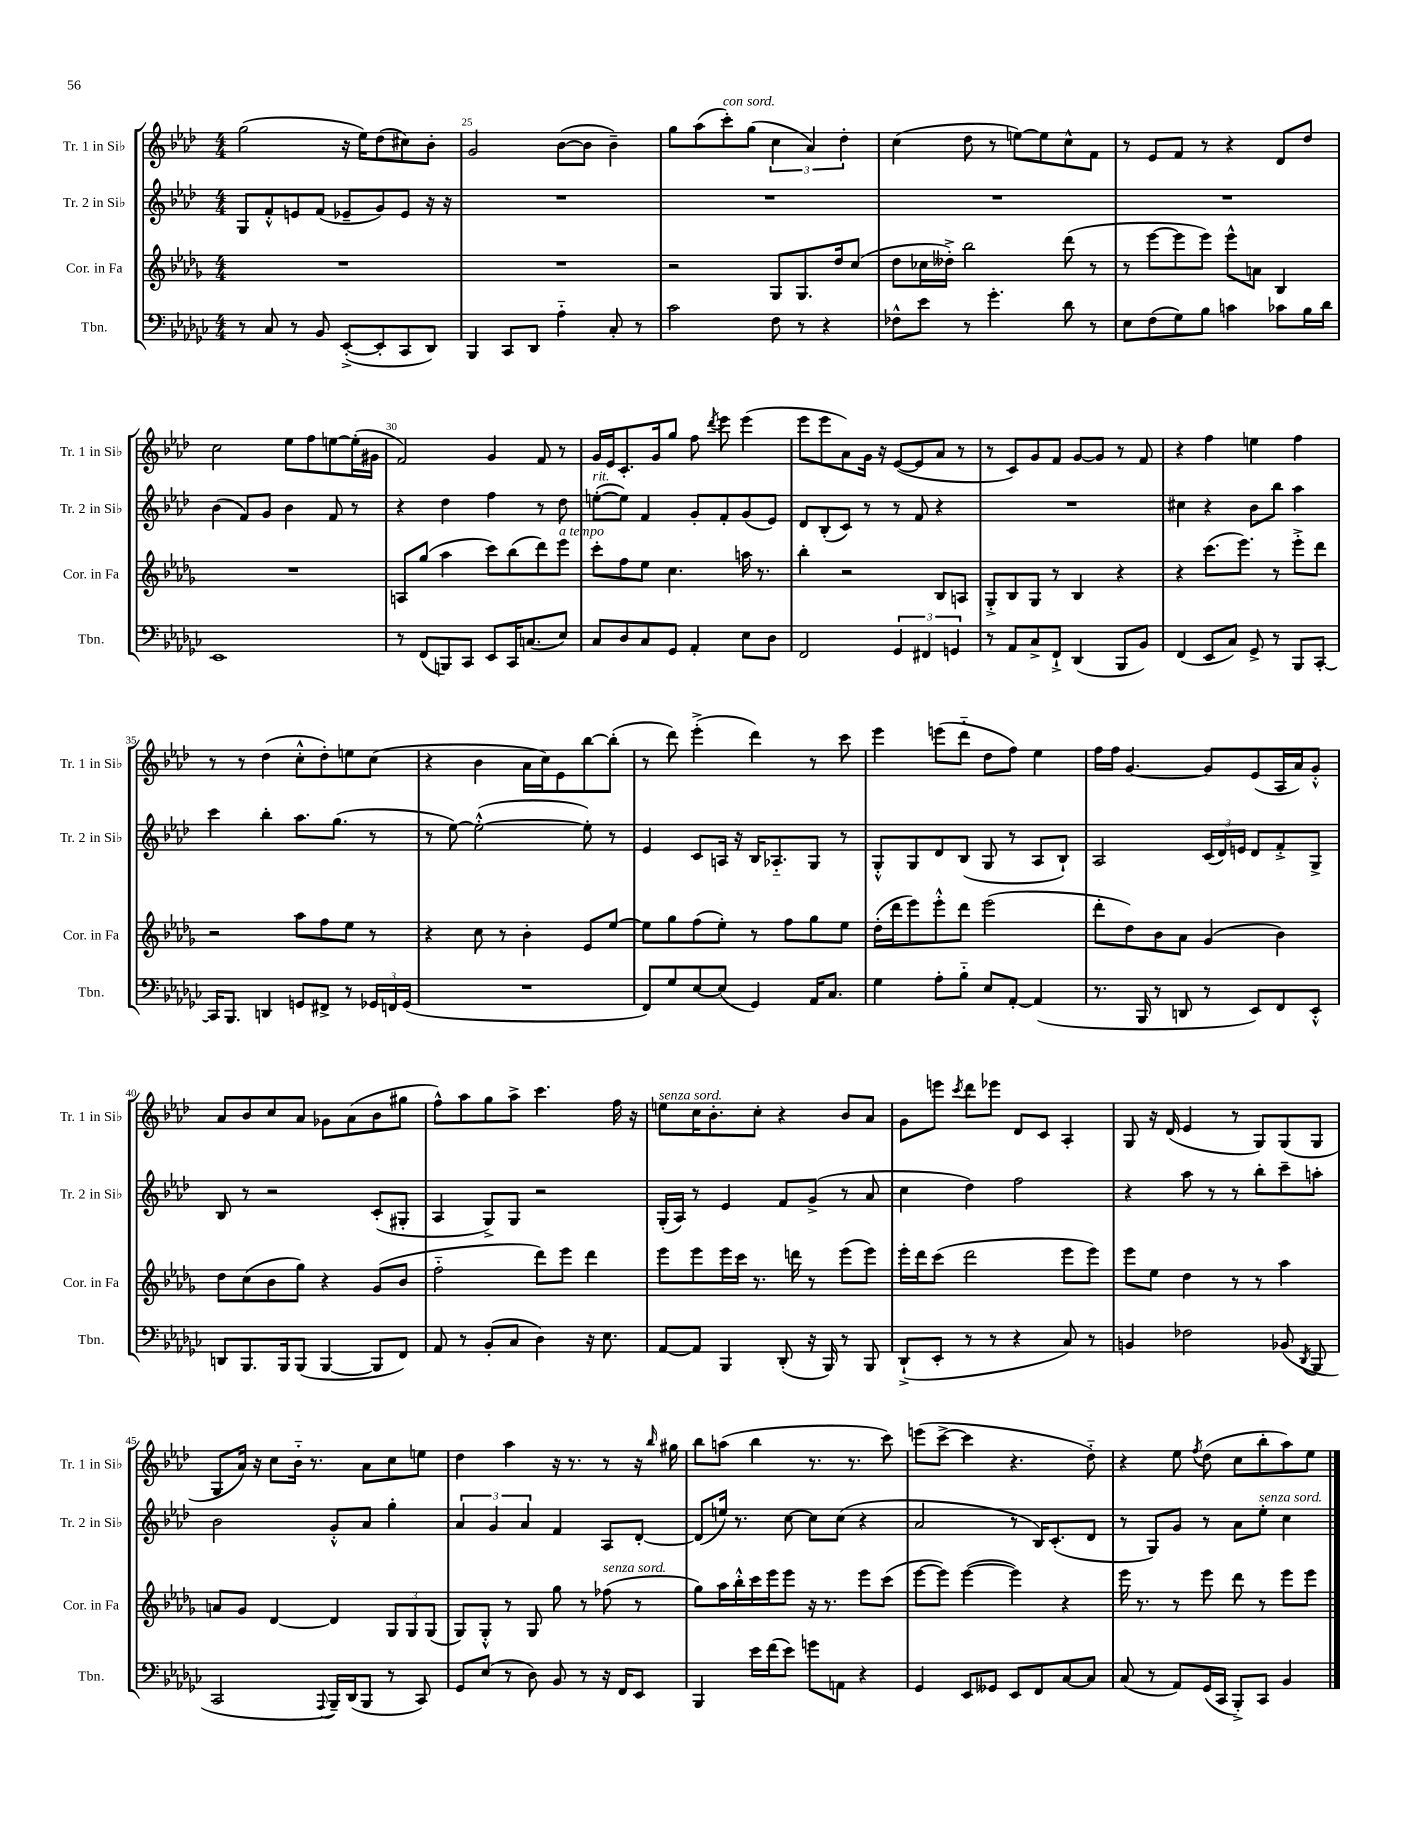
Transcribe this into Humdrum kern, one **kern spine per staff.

**kern	**kern	**kern	**kern
*part4	*part3	*part2	*part1
*staff4	*staff3	*staff2	*staff1
*I"Tbn.	*I"Cor. in Fa	*I"Tr. 2 in Si♭	*I"Tr. 1 in Si♭
*I'Tbn.	*I'Cor. in Fa	*I'Tr. 2 in Si♭	*I'Tr. 1 in Si♭
*clefF4	*clefG2	*clefG2	*clefG2
*k[b-e-a-d-g-c-]	*k[b-e-a-d-g-]	*k[b-e-a-d-]	*k[b-e-a-d-]
*M4/4	*M4/4	*M4/4	*M4/4
=24	=24	=24	=24
8r	1r	8G/L	(2gg\
8C-/	.	8f'^^/	.
8r	.	8en/	.
8BB-/	.	(8f/J	.
([8EE-'^/L	.	8e-X~/L	16r
.	.	.	16ee-\KL)
8EE-'/]	.	8g/)	(8dd-\
8CC-/	.	8e-/J	8cc#X\)
8DD-/J)	.	16r	8b-'\J
.	.	16r	.
=25	=25	=25	=25
4BBB-/	1r	1r	2g/
8CC-/L	.	.	.
8DD-/J	.	.	.
4A-\	.	.	([8b-\L
.	.	.	8b-\J]
8C-'/	.	.	4b-~\)
8r	.	.	.
=26	=26	=26	=26
2c-\	2r	1r	8gg\L
.	.	.	(8aa-\
!	!	!	!LO:TX:a:i:t=con sord.
.	.	.	8ccc'\)
.	.	.	(8gg\J
8F\	8G-/L	.	6cc\
8r	8.G-/	.	.
.	.	.	6a-/)
4r	.	.	.
.	16dd-/k	.	.
.	.	.	6dd-'\
.	(8cc/J	.	.
=27	=27	=27	=27
8F-X^^\L	8dd-\L	1r	(4cc\
8e-\J	16cc-X\L	.	.
.	16dd--X'^\JJ)	.	.
8r	2bb-\	.	8dd-\
4.g-'\	.	.	8r
.	.	.	[8een\L)
.	.	.	8ee\]
8d-\	(8ddd-\	.	8cc^^\
8r	8r	.	8f\J
=28	=28	=28	=28
8E-\L	8r	1r	8r
(8F\	[8eee-\L	.	8e-/L
8G-\)	8eee-\]	.	8f/J
8B-\J	8eee-\J)	.	8r
4cn\	8eee-^^\L	.	4r
.	8an\J	.	.
8c-X\L	4B-/	.	8d-/L
16B-\L	.	.	8dd-/J
16d-\JJ	.	.	.
!!LO:LB:g=z
=29	=29	=29	=29
1EE-	1r	(4b-\	2cc\
.	.	8f/L)	.
.	.	8g/J	.
.	.	4b-\	8ee-\L
.	.	.	8ff\
.	.	8f/	[8een\
.	.	8r	(16ee'\L]
.	.	.	16g#X\JJ
=30	=30	=30	=30
8r	8An/L	4r	2f/)
(8FF/L	(8gg-/J	.	.
8BBBn/)	4aa-\	4dd-\	.
8CC-/J	.	.	.
8EE-/L	8ccc\L)	4ff\	4g/
16CC-/K	(8bb-\	.	.
(8.Cn/	.	.	.
.	8ddd-\)	8r	8f/
!	!LO:TX:a:i:t=a tempo	!	!
8E-/J)	8eee-\J	8dd-\	8r
=31	=31	=31	=31
!	!	!LO:TX:a:i:t=rit.	!
8C-/L	8ccc'\L	([8een'\L	16g/LL
.	.	.	16e-/J
8D-/	8ff\	8ee\J])	8.c'/
8C-/	8ee-\J	4f/	.
.	.	.	16g/k
8GG-/J	4.cc\	.	8gg/J
4AA-'/	.	8g'/L	8ff\
.	.	.	8qddd-/
.	.	8f'/	8eee-\
8E-\L	16aan\	(8g/	(4eee-\
.	8.r	.	.
8D-\J	.	8e-/J)	.
=32	=32	=32	=32
2FF/	4bb-'\	8d-/L	8eee-\L
.	.	(8B-'/	8eee-\
.	2r	8c/J)	8a-\)
.	.	8r	16g\Jk
.	.	.	16r
6GG-/	.	8r	([8e-/L
.	.	8f/	8e-/]
6FF#X/	.	.	.
.	8B-/L	4r	8a-/J
6GGn/	.	.	.
.	8An/J	.	8r
=33	=33	=33	=33
8r	8G-'^/L	1r	8r
8AA-/L	8B-/	.	8c/L)
8C-^/	8G-/J	.	8g/
8FF`^/J	8r	.	8f/J
(4DD-/	4B-/	.	[8g/L
.	.	.	8g/J]
8BBB-/L	4r	.	8r
8BB-/J)	.	.	8f/
=34	=34	=34	=34
(4FF/	4r	4cc#X\	4r
8EE-/L	(8.ccc\L	4r	4ff\
8C-/J)	.	.	.
.	8.eee-\J)	.	.
8GG-^/	.	8b-\L	4een\
8r	8r	8bb-\J	.
8BBB-/L	8eee-'^\L	4aa-\	4ff\
[8CC-'/J	8ddd-\J	.	.
!!LO:LB:g=z
=35	=35	=35	=35
16CC-/KL]	2r	4ccc\	8r
8.BBB-/J	.	.	.
.	.	.	8r
4DDn/	.	4bb-'\	(4dd-\
8GGn/L	8aa-\L	8.aa-\L	8cc'^^\L
8FF#X^/J	8ff\	.	8dd-'\)
.	.	(8.gg\J	.
8r	8ee-\J	.	8een\
24GG-X/LL	8r	8r	(8cc\J
24FFn/	.	.	.
(24GG-/JJ	.	.	.
=36	=36	=36	=36
1r	4r	8r	4r
.	.	[8ee-\)	.
.	8cc\	(2ee-'^^\_	4b-\
.	8r	.	.
.	4b-'\	.	16a-\LL
.	.	.	16cc\J)
.	.	.	8e-\
.	8e-/L	8ee-'\])	[8bb-\
.	[8ee-/J	8r	(8bb-'\J]
=37	=37	=37	=37
8FF/L)	8ee-\L]	4e-/	8r
8G-/	8gg-\	.	8ddd-\)
[8E-/	(8ff\	8c/L	(4eee-'^\
(8E-/J]	8ee-'\J)	16An/Jk	.
.	.	16r	.
4GG-/)	8r	16B-/KL	4ddd-\)
.	.	8.A-X/	.
.	8ff\L	.	.
16AA-/KL	8gg-\	8G/J	8r
8.C-/J	.	.	.
.	8ee-\J	8r	8ccc\
=38	=38	=38	=38
4G-\	(16dd-'\LL	8G'^^/L	4eee-\
.	16ddd-\J	.	.
.	8eee-\)	8G/	.
8A-'\L	8eee-'^^\	8d-/	(8eeen\L
8B-\J	8ddd-\J	(8B-/J	8ddd-\J
8E-/L	(2eee-\	8G/	8dd-\L
[8AA-'/J	.	8r	8ff\J)
(4AA-/]	.	8A-/L	4ee-\
.	.	8B-`/J)	.
=39	=39	=39	=39
8.r	8ddd-'\L	2A-/	16ff\LL
.	.	.	16ff\JJ
.	8dd-\)	.	[4.g/
16BBB-/	.	.	.
8r	8b-\	.	.
8DDn/	8a-\J	.	.
8r	(4g-/	(24c/LL	8g/L]
.	.	24d-/)	.
.	.	24en/JJ	.
8EE-/L)	.	8d-/L	(8e-/
8FF/	4b-\)	8f'^/	16A-/L
.	.	.	16a-/J)
8EE-'^^/J	.	8G^/J	8g'^^/J
!!LO:LB:g=z
=40	=40	=40	=40
8DDn/L	8dd-\L	8B-/	8a-/L
8.BBB-/	(8cc\	8r	8b-/
.	8b-\	2r	8cc/
16BBB-/k	.	.	.
(8BBB-/J	8gg-\J)	.	8a-/J
[4BBB-/	4r	.	8g-X\L
.	.	.	(8a-\
8BBB-/L]	(8g-/L	(8c'/L	8b-\
8FF/J)	8b-/J	8G#X'/J	8gg#X\J
=41	=41	=41	=41
8AA-/	2ff\	4A-/	8ff^^\L)
8r	.	.	8aa-\
(8BB-'/L	.	8G^/L)	8gg\
8C-/J	.	8G/J	8aa-^\J
4D-\)	8ddd-\L)	2r	4.ccc\
.	8eee-\J	.	.
16r	4ddd-\	.	.
8.E-\	.	.	.
.	.	.	16ff\
.	.	.	16r
=42	=42	=42	=42
!	!	!	!LO:TX:a:i:t=senza sord.
[8AA-/L	8eee-\L	(16G'/LL	8een\L
.	.	16A-/JJ)	.
8AA-/J]	8eee-\	8r	16cc\K
.	.	.	8.b-'\
4BBB-/	16eee-\L	4e-/	.
.	16ccc\JJ	.	.
.	8.r	.	8cc'\J
(8DD-'/	.	8f/L	4r
.	16dddn\	.	.
16r	8r	(8g^/J	.
16BBB-/)	.	.	.
8r	(8eee-\L	8r	8b-/L
8BBB-/	8eee-\J)	8a-/	8a-/J
=43	=43	=43	=43
(8DD-`^/L	16eee-'\LL	4cc\	8g\L
.	16ddd-\J	.	.
8EE-'/J	(8ccc\J	.	8eeen\J
.	.	.	8qccc/
8r	2ddd-\	4dd-\)	8ddd-\L
8r	.	.	8eee-X\J
4r	.	2ff\	8d-/L
.	.	.	8c/J
8C-/)	8eee-\L	.	4A-'/
8r	8eee-\J)	.	.
=44	=44	=44	=44
4BBn/	8eee-\L	4r	8G/
.	8ee-\J	.	16r
.	.	.	(16d-/
2F-X\	4dd-\	8aa-\	4e-/
.	.	8r	.
.	8r	8r	8r
.	8r	8bb-'\L	8G/L)
(8BB-X/	4aa-\	8ccc~\	(8G/
8qDD-/	.	.	.
8BBB-/	.	8aan'\J	8G/J
!!LO:LB:g=z
=45	=45	=45	=45
2CC-/	8an/L	2b-\	8G/L
.	8g-/J	.	16a-/Jk)
.	.	.	16r
.	[4d-/	.	8cc\L
.	.	.	16b-\Jk
.	.	.	8.r
8qqAAA-/	.	.	.
16BBB-~/LL)	4d-/]	8g'^^/L	.
(16DD-/J	.	.	.
8BBB-/J	.	8a-/J	8a-\L
8r	12G-/L	4gg'\	8cc\
.	12G-/	.	.
8CC-/)	.	.	8een\J
.	(12G-/J	.	.
=46	=46	=46	=46
8GG-/L	8G-/L)	6a-/	4dd-\
(8E-/J	8G-'^^/J	.	.
.	.	6g/	.
8r	8r	.	4aa-\
.	.	6a-/	.
8D-\)	8G-/	.	.
8BB-/	8gg-\	4f/	16r
.	.	.	8.r
8r	8r	.	.
!	!LO:TX:a:i:t=senza sord.	!	!
16r	(8ff-X\	8A-/L	8r
16FF/KL	.	.	.
8EE-/J	8r	[8d-'/J	16r
.	.	.	16qqbb-/
.	.	.	16gg#X\
=47	=47	=47	=47
4BBB-/	8gg-\L)	(8d-/L]	8bb-\L
.	16aa-\L	16een/Jk)	(8aan\J
.	16bb-'^^\	8.r	.
16e-\LL	16ccc\	.	4bb-\
(16f\J	16eee-\J	.	.
8e-\J)	8eee-\J	[8cc\	.
8gn\L	16r	8cc\L]	8.r
.	8.r	.	.
8AAn\J	.	(8cc\J	.
.	.	.	8.r
4r	8eee-\L	4r	.
.	(8ccc\J	.	8ccc\)
=48	=48	=48	=48
4GG-/	[8eee-\L	2a-/	(8eeen\L
.	8eee-\J])	.	[8ccc^\J
8EE-/L	([4eee-\	.	4ccc\]
8GG--X/J	.	.	.
8EE-/L	4eee-\])	8r	4.r
8FF/	.	16B-/KL)	.
.	.	(8.c'/	.
[8C-/	4r	.	.
8C-/J]	.	8d-/J	8dd-\)
=49	=49	=49	=49
(8C-/	16eee-\	8r	4r
.	8.r	.	.
8r	.	8G/L)	.
8AA-/L)	8r	8g/J	8ee-\
.	.	.	8qff/
(16GG-/L	8eee-\	8r	(8dd-\
16CC-/JJ	.	.	.
8BBB-'^/L)	8ddd-\	8a-\L	8cc\L
!	!	!LO:TX:a:i:t=senza sord.	!
8CC-/J	8r	8ee-'\J	8bb-'\
4BB-/	8eee-\L	4cc\	8aa-\)
.	8eee-\J	.	8ee-\J
==	==	==	==
*-	*-	*-	*-
